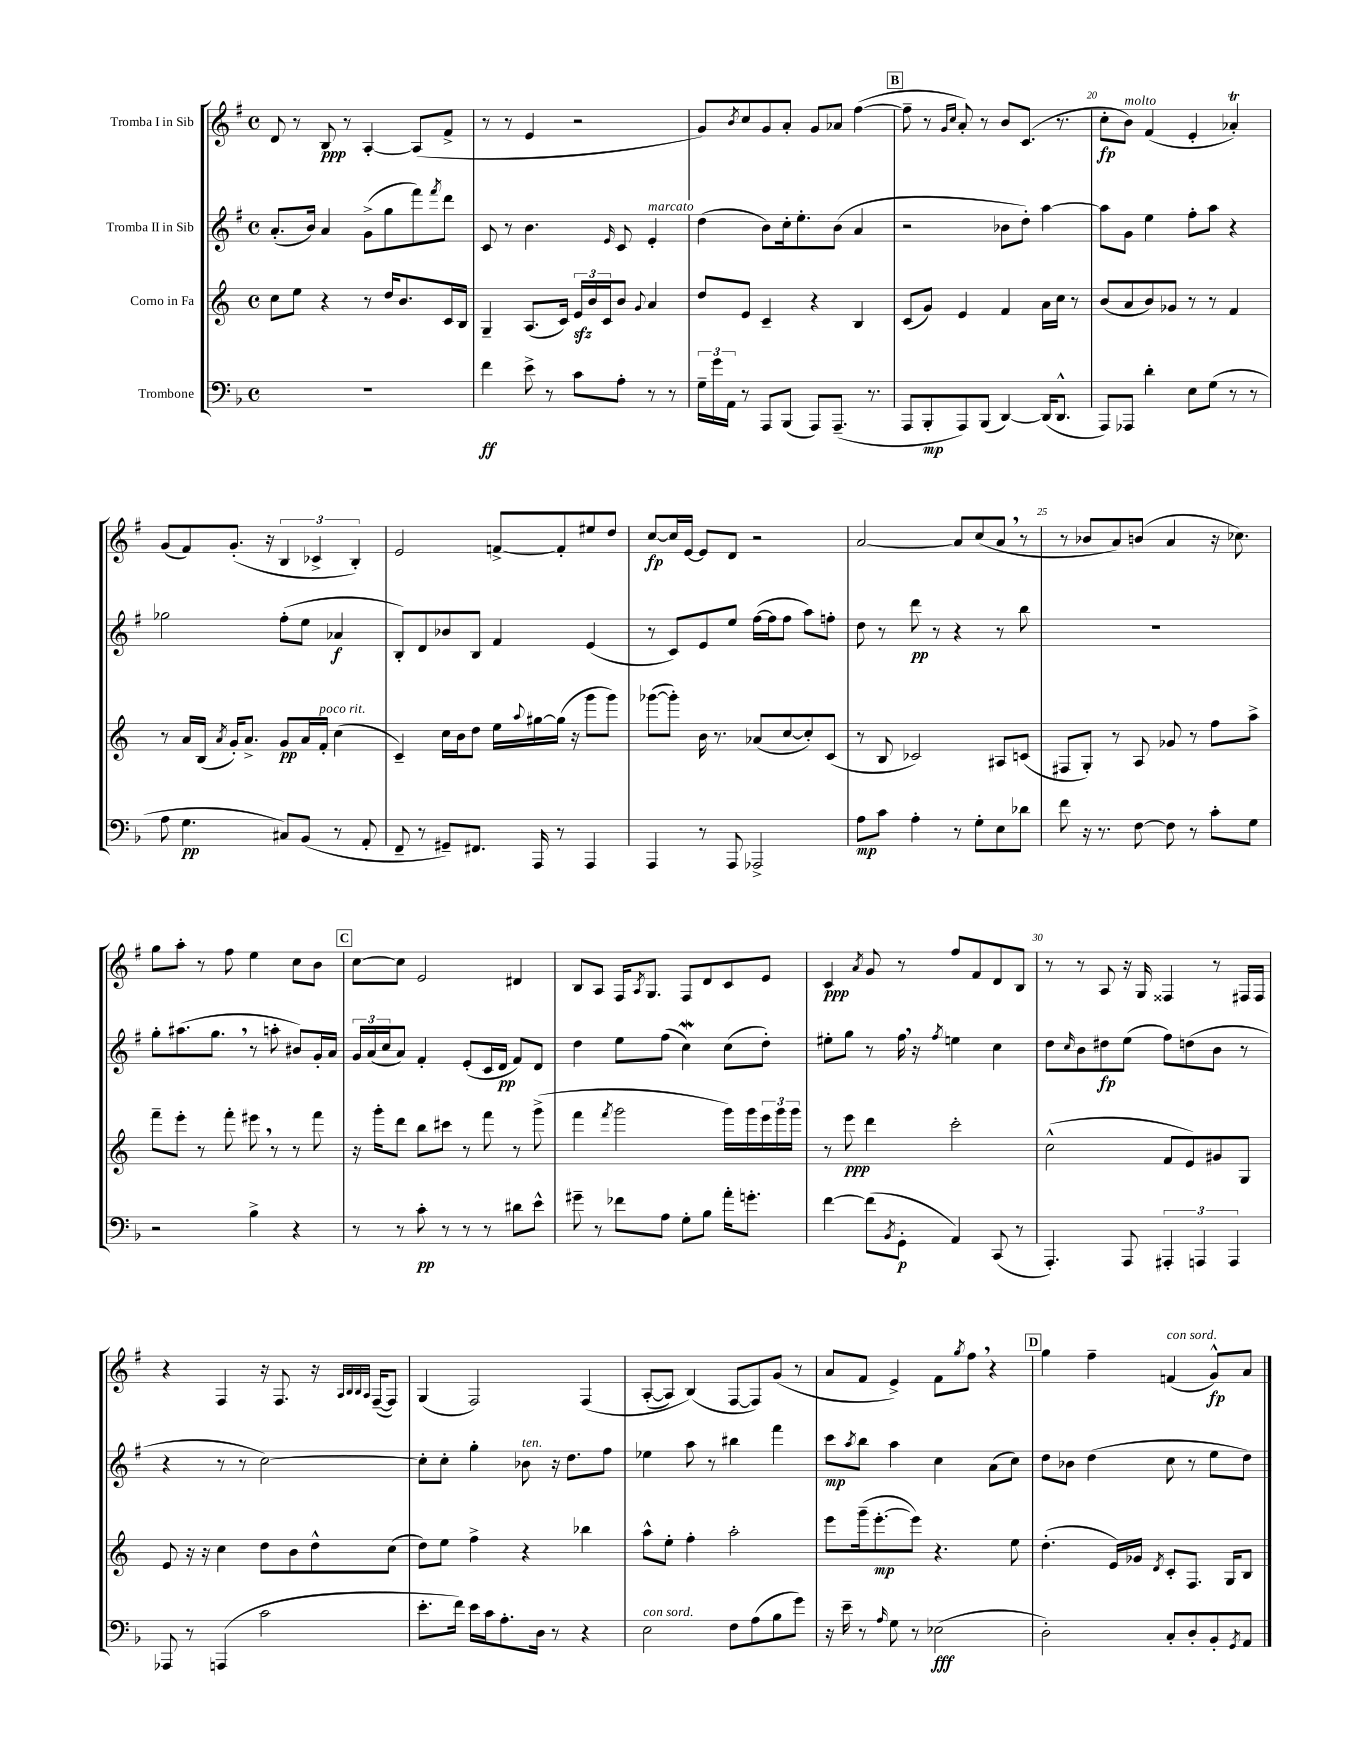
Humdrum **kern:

**kern	**kern	**kern	**kern
*staff4	*staff3	*staff2	*staff1
*clefF4	*clefG2	*clefG2	*clefG2
*k[b-]	*k[]	*k[f#]	*k[f#]
*M4/4	*M4/4	*M4/4	*M4/4
*met(c)	*met(c)	*met(c)	*met(c)
1r	8cc	(8.a'	8d
.	8ee	.	8r
.	.	16b)	.
.	4r	4a	8B
.	.	.	8r
.	8r	(8g^	[4A'
.	16dd	8gg	.
.	8.b	.	.
.	.	8fff#)	(8A]
.	.	8qfff#	.
.	16c	8ddd	8f#^
.	16B	.	.
=	=	=	=
4f	4G~	8c	8r
.	.	8r	8r
8e^	(8.A	4.b	4e
8r	.	.	.
.	16c)	.	.
8c	24e	.	2r
.	24b	.	.
.	24c	.	.
.	.	16qqe	.
8A'	8b	8c	.
.	8qqg	.	.
8r	4a	4e'	.
8r	.	.	.
=	=	=	=
24G~	8dd	(4dd	8g)
24g	.	.	.
24AA	.	.	.
.	.	.	8qb
8r	8e	.	8cc
8AAA	4c~	8b)	8g
(8BBB-	.	16cc'	8a'
.	.	8.ee'	.
8AAA)	4r	.	8g
(8.AAA~	.	(8b	8a-
.	4B	4a	([4ff#
8.r	.	.	.
=	=	=	=
8AAA	(8c	2r	8ff#~]
8BBB-'	8g)	.	8r
.	.	.	16qqg
.	.	.	16qqcc
8AAA)	4e	.	8a')
(8BBB-	.	.	8r
[4DD)	4f	8b-	8b
.	.	8dd')	(8.c
(16DD]	16a	[4aa	.
8.DD^^	16cc	.	8.r
.	8r	.	.
=	=	=	=
8AAA)	(8b	8aa]	8cc'
8AAA-	8a	8g	8b)
4d'	8b)	4ee	(4f#
.	8g-	.	.
8E	8r	8ff#'	4e'
(8G	8r	8aa	.
8r	4f	4r	4a-')
8r	.	.	.
=	=	=	=
8A	8r	2gg-	(8g
4.G	16a	.	8f#)
.	(16B	.	.
.	8qa	.	.
.	16g')	.	(8.g'
.	8.a^	.	.
.	.	.	16r
8C#)	8g	(8ff#'	6B
(8BB-	16a	8ee	.
.	.	.	6c-^
.	16f'	.	.
8r	(4cc	4a-	.
.	.	.	6B')
8AA'	.	.	.
=	=	=	=
8FF~	4c~)	8B')	2e
8r	.	8d	.
8GG#~)	16cc	8b-	.
.	16b	.	.
8.FF#	8dd	8B	.
.	16ee	4f#	[8f^
.	8qqaa	.	.
16AAA	[16gg#	.	.
8r	(16gg#]	.	8f']
.	16r	.	.
4AAA	8ggg	(4e	8ee#
.	8ggg)	.	8dd
=	=	=	=
4AAA	([8ggg-	8r	[8cc
.	8ggg-'])	8c)	16cc]
.	.	.	[16e
8r	16b	8e	8e]
.	8.r	.	.
8AAA	.	8ee	8d
2AAA-^	(8a-	([16ff#	2r
.	.	16ff#]	.
.	[8cc	8ff#	.
.	8cc'])	8aa)	.
.	(8c	8ff'	.
=	=	=	=
8A	8r	8dd	[2a
8c	8B	8r	.
4A'	2c-)	8ddd	.
.	.	8r	.
8r	.	4r	8a]
8G'	.	.	(8cc
8E	8A#	8r	8a
8d-	(8c	8bb	8r
=	=	=	=
8f	8F#	1r	8r
16r	8G')	.	8b-
8.r	.	.	.
.	8r	.	8a)
[8F	8A	.	(8b
8F]	8g-	.	4a
8r	8r	.	.
8c'	8ff	.	16r
.	.	.	8.cc-)
8G	8aa^	.	.
=	=	=	=
2r	8fff~	8gg'	8gg
.	8eee'	(8.aa#	8aa'
.	8r	.	8r
.	.	8.gg	.
.	8fff'	.	8ff#
4B-^	8eee#	8r	4ee
.	8r	8aa'	.
4r	8r	8b#)	8cc
.	8fff	16g'	8b
.	.	16a	.
=	=	=	=
8r	16r	24g	[8cc
.	.	(24a	.
.	16ggg'	.	.
.	.	24cc	.
8r	8ddd	8a)	8cc]
8c'	8bb	4f#'	2e
8r	8ccc#	.	.
8r	8r	(8e'	.
8r	8fff	16c	.
.	.	16d	.
8d#	8r	8f#)	4d#
8e^^	(8ggg^	8d	.
=	=	=	=
8g#~	4fff	4dd	8B
8r	.	.	8A
.	8qfff	.	.
8f-	2ggg	8ee	16F#
.	.	.	8qA
.	.	.	8.G
8A	.	(8ff#	.
8G'	.	4cc)	8F#
8B-	.	.	8d
16a'	16ggg)	(8cc	8c
8.g'	16ggg	.	.
.	24eee	8dd')	8e
.	24ggg	.	.
.	24ggg	.	.
=	=	=	=
[4f	8r	8ee#'	4c
.	8eee	8gg	.
.	.	.	8qa
(8f]	4ddd	8r	8g
8qBB-	.	.	.
8GG'	.	16ff#	8r
.	.	16r	.
.	.	8qff#	.
4AA)	2ccc'	4ee	8ff#
.	.	.	8f#
(8CC	.	4cc	8d
8r	.	.	8B
=	=	=	=
4.AAA')	(2cc^^	8dd	8r
.	.	16qqcc	.
.	.	8b	8r
.	.	8dd#	8A
8AAA	.	(8ee	16r
.	.	.	16G
6AAA#'	8f	8ff#)	4F##
.	8e)	(8dd	.
6AAA	.	.	.
.	8g#	8b	8r
6AAA	.	.	.
.	8G	8r	16F#
.	.	.	16F#
=	=	=	=
8AAA-	8e	4r	4r
8r	16r	.	.
.	16r	.	.
(4AAA	4cc	8r	4F#
.	.	8r	.
2c	8dd	[2cc)	16r
.	.	.	8.F#
.	8b	.	.
.	8dd^^	.	16r
.	.	.	32qqA
.	.	.	32qqB
.	.	.	32qqB
.	.	.	32qqA
.	.	.	([16F#~
.	(8cc	.	8F#])
=	=	=	=
8.e'	8dd)	8cc']	(4G
.	8ee	8cc'	.
16f)	.	.	.
16e	4ff^	4gg'	2F#)
16c	.	.	.
8.A'	.	.	.
.	4r	8b-	.
16D	.	.	.
8r	.	16r	.
.	.	8.dd	.
4r	4bb-	.	&(4F#
.	.	8ff#	.
=	=	=	=
2E	8aa^^	4ee-	([8A'
.	8ee'	.	8A])
.	4ff'	8aa	(4B&)
.	.	8r	.
8F	2aa'	4bb#	[8F#
(8A	.	.	8F#])
8B-	.	4fff#	(8g
8g)	.	.	8r
=	=	=	=
16r	8eee	8ccc	8a
16e~	.	.	.
.	.	8qaa	.
8r	(16ggg~	8bb	8f#
.	[8.eee'	.	.
16qqA	.	.	.
8G	.	4aa	4e^)
8r	8eee])	.	.
(2E-	4.r	4cc	8f#
.	.	.	8qgg
.	.	.	8ff#
.	.	(8a	4r
.	8ee	8cc)	.
=	=	=	=
2D')	(4.dd'	8dd	4gg
.	.	8b-	.
.	.	(4dd	4ff#~
.	16e)	.	.
.	16g-	.	.
.	8qd	.	.
8C'	8c'	8cc	(4f
8D'	8.F	8r	.
8BB-'	.	8ee	8g^^)
.	16G	.	.
8qGG	.	.	.
8AA	8B	8dd)	8a
==	==	==	==
*-	*-	*-	*-
